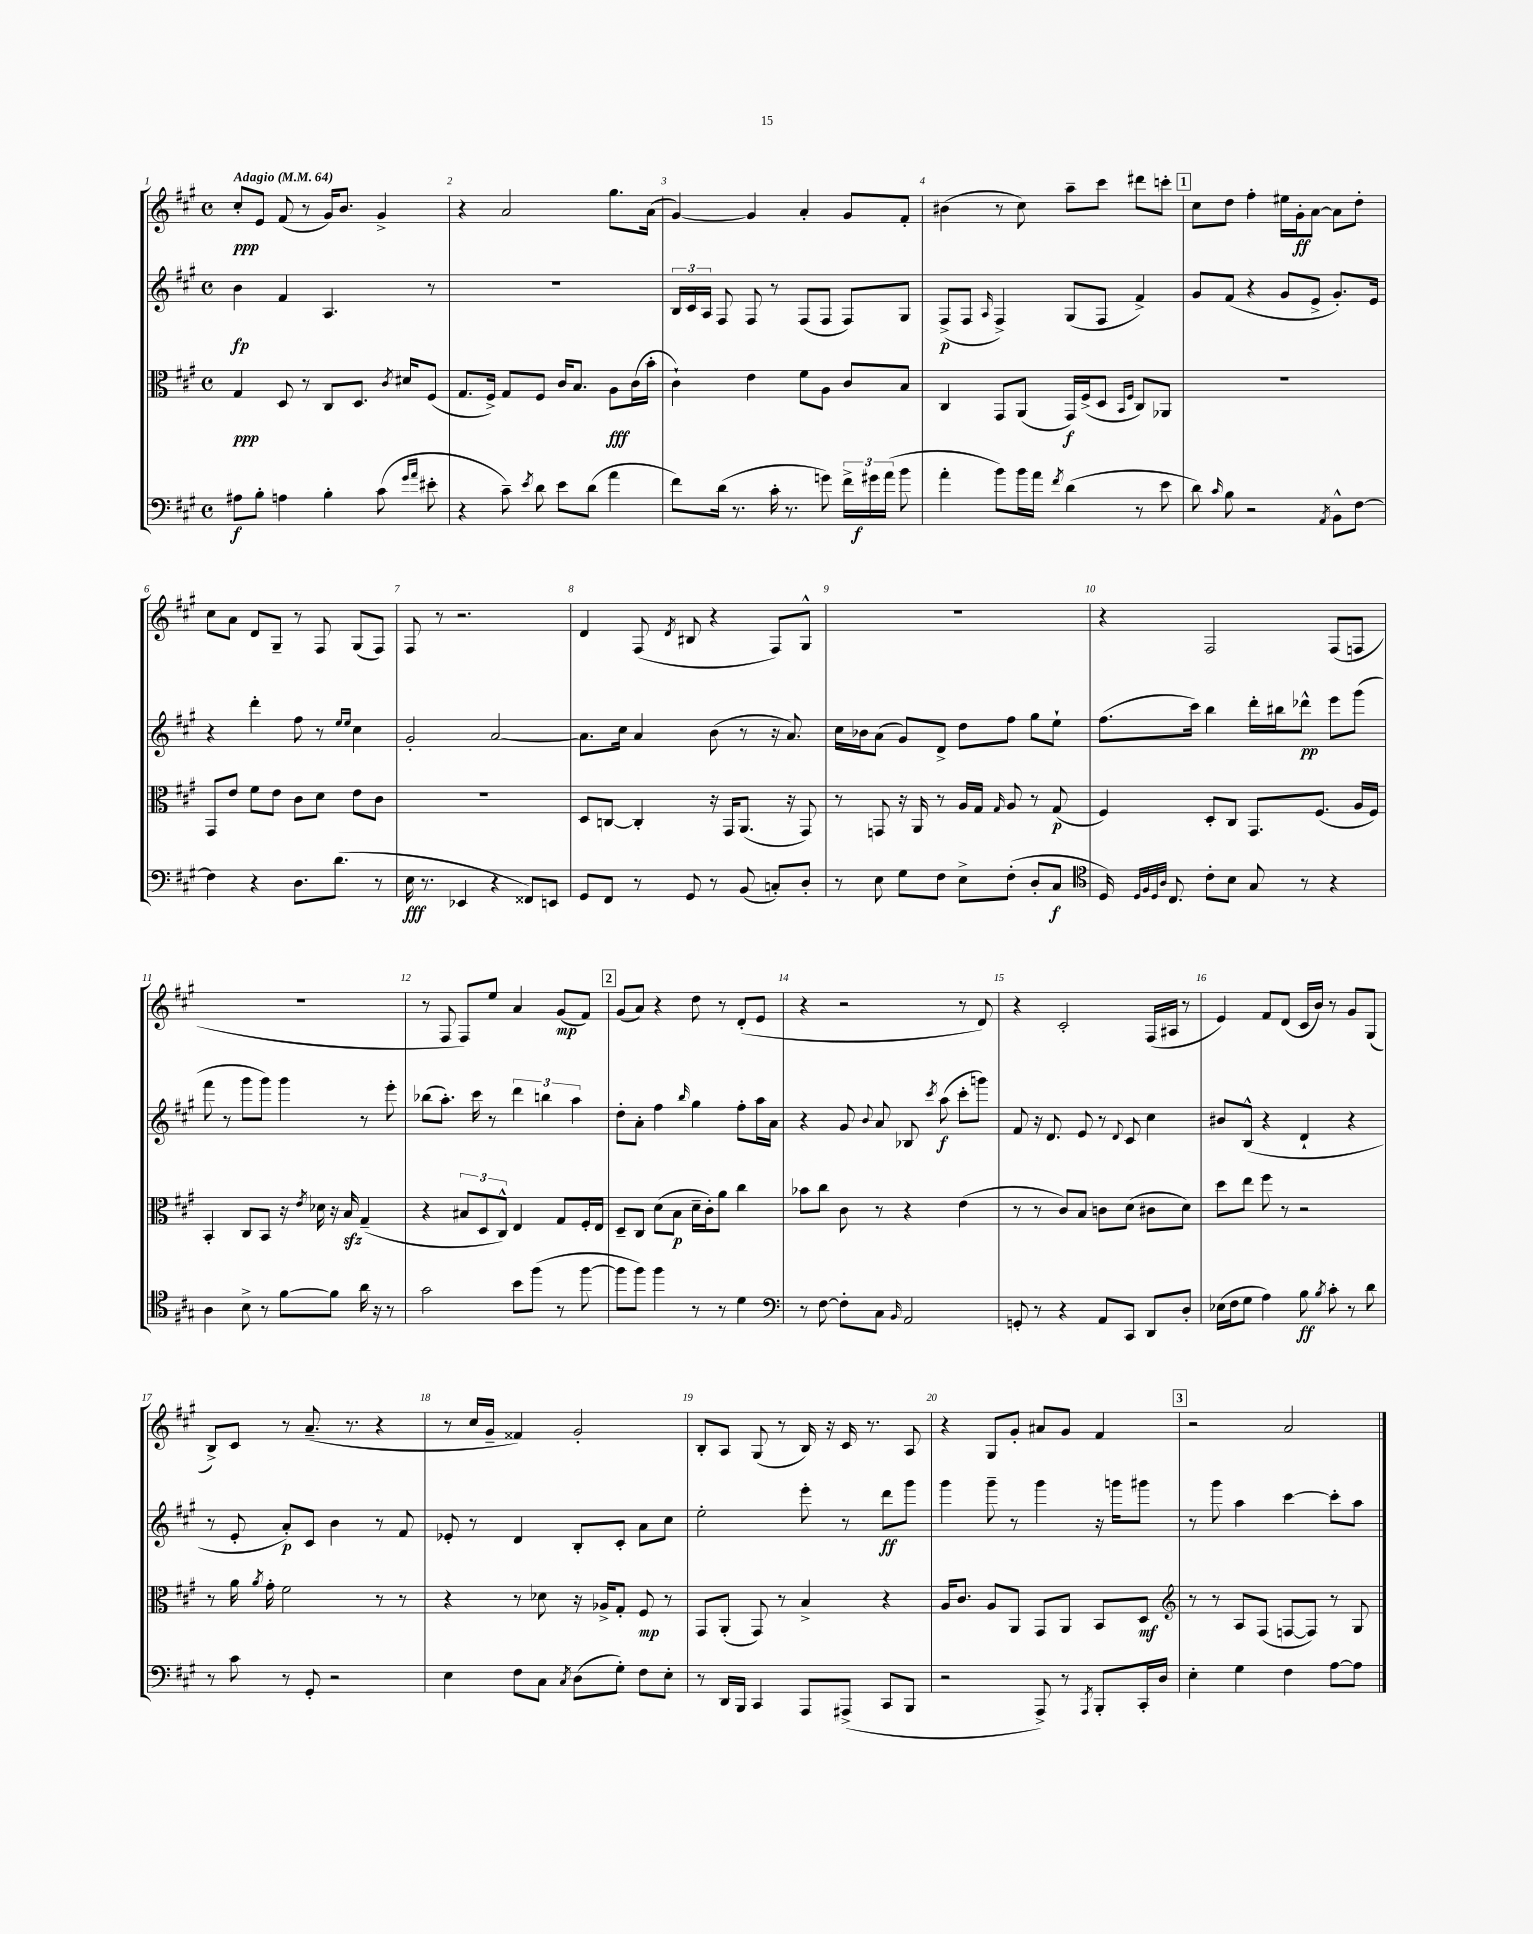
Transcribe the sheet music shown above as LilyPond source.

<<
\new StaffGroup <<
\new Staff = "s0" {
    \clef treble \key a \major \defaultTimeSignature \time 4/4 \tempo "Adagio" 4 = 64
    \autoBeamOff cis''8[-.\ppp e'8] fis'8( r8 gis'16[) b'8.] gis'4-> |
    r4 a'2 gis''8.[ a'16]( |
    gis'4~) gis'4 a'4-. gis'8[ fis'8]-. |
    bis'4( r8 cis''8) a''8[-- cis'''8] dis'''8[ c'''8]-. |
    \mark \markup { \box "1" } cis''8[ d''8] fis''4-. eis''16[ gis'16-.\ff a'8]~ a'8[ d''8]-. |
    cis''8[ a'8] d'8[ gis8]-- r8 fis8 gis8[( fis8]) |
    fis8 r8 r2. |
    d'4 fis8( \acciaccatura { d'8 } bis8 r4 fis8[) gis8]-^ |
    R1 |
    r4 fis2 fis8[( f8] |
    R1 |
    r8 fis8 fis8[) e''8] a'4 gis'8[\mp( fis'8]) |
    \mark \markup { \box "2" } gis'8[( a'8]) r4 d''8 r8 d'8[-.( e'8] |
    r4 r2 r8 d'8) |
    r4 cis'2-. fis16[( ais16] r8 |
    e'4) fis'8[ d'8]( cis'16[ b'16]) r8 gis'8[ gis8]( |
    b8[->) cis'8] r8 a'8.--( r8. r4 |
    r8 cis''16[ gis'16]-- fisis'4) gis'2-. |
    b8[-. a8] gis8( r8 b16) r16 cis'16 r8. a8 |
    r4 gis8[ gis'8]-. ais'8[ gis'8] fis'4 |
    \mark \markup { \box "3" } r2 a'2 \bar "|." |
}
\new Staff = "s1" {
    \clef treble \key a \major \defaultTimeSignature \time 4/4
    \autoBeamOff b'4\fp fis'4 a4. r8 |
    R1 |
    \tuplet 3/2 { b16[ cis'16 a16] } fis8 fis8 r8 fis8[( fis8] fis8[) gis8] |
    fis8[->\p( fis8] \grace { a16 } fis4->) gis8[( fis8] fis'4->) |
    \mark \markup { \box "1" } gis'8[ fis'8]( r4 gis'8[ e'8]-> gis'8.[-.) e'16] |
    r4 d'''4-. fis''8 r8 \grace { e''16[ e''16] } cis''4 |
    gis'2-. a'2~ |
    a'8.[ cis''16] a'4 b'8( r8 r16 a'8.) |
    cis''16[ bes'16 a'8]( gis'8[) d'8]-> d''8[ fis''8] gis''8[ e''8]-! |
    fis''8.[( cis'''16]) b''4 d'''16[-. bis''16 des'''8]-^\pp e'''8[ gis'''8]( |
    fis'''8 r8 gis'''8[ gis'''8]) gis'''4 r8 e'''8-. |
    bes''8[( a''8.]-.) cis'''16 r8 \tuplet 3/2 { d'''4 b''4 a''4 } |
    \mark \markup { \box "2" } d''8[-. a'8]-. fis''4 \grace { b''16 } gis''4 fis''8[-. a''16 a'16] |
    r4 gis'8 \appoggiatura { b'8 } a'8 bes8 \acciaccatura { cis'''8 } a''8\f( cis'''8[-. g'''8]) |
    fis'8 r16 d'8. e'8 r8 \appoggiatura { d'8 } cis'8 cis''4 |
    bis'8[ b8]-^( r4 d'4-! r4 |
    r8 e'8-. a'8[-.\p) cis'8] b'4 r8 fis'8 |
    ees'8-. r8 d'4 b8[-. cis'8]-. a'8[ cis''8] |
    e''2-. e'''8-. r8 d'''8[\ff gis'''8] |
    gis'''4 gis'''8-- r8 gis'''4 r16 g'''16[ gis'''8] |
    \mark \markup { \box "3" } r8 gis'''8 a''4 cis'''4~ cis'''8[-. a''8] \bar "|." |
}
\new Staff = "s2" {
    \clef alto \key a \major \defaultTimeSignature \time 4/4
    \autoBeamOff gis4\ppp d8 r8 cis8[ d8.] \acciaccatura { cis'8 } dis'16[ fis8]( |
    gis8.[ fis16]->) gis8[ fis8] cis'16[ b8.] a8[\fff cis'16( b'16]-. |
    cis'4-!) e'4 fis'8[ a8] cis'8[ b8] |
    cis4 gis,8[ a,8]( gis,16[\f) fis16->( d8] \grace { b,16[ fis16] } cis8[) aes,8] |
    \mark \markup { \box "1" } R1 |
    gis,8[ e'8] fis'8[ e'8] cis'8[ d'8] e'8[ cis'8] |
    R1 |
    d8[ c8]~ c4-. r16 gis,16[ a,8.]( r16 gis,8) |
    r8 g,8 r16 a,16 r8 a16[ gis16] \grace { gis16 } a8 r8 gis8\p( |
    fis4) d8[-. cis8] gis,8.[ fis8.]( a16[ fis16]) |
    b,4-. cis8[ b,8] r16 \acciaccatura { e'8 } des'16 r16 b16\sfz gis4--( |
    r4 \tuplet 3/2 { bis8[ d8 cis8]-^) } e4 gis8[ fis16-. e16] |
    \mark \markup { \box "2" } d8[-- cis8] d'8[( b8]\p d'16[-- cis'16-.) a'8] cis''4 |
    bes'8[ cis''8] cis'8 r8 r4 e'4( |
    r8 r8 cis'8[) b8] c'8[ d'8]( cis'8[ d'8]) |
    d''8[ e''8] fis''8 r8 r2 |
    r8 a'16 \acciaccatura { a'8 } gis'16-. fis'2 r8 r8 |
    r4 r8 des'8 r16 aes16[-> gis8]-. fis8\mp r8 |
    gis,8[ a,8]-.( gis,8) r8 b4-> r4 |
    a16[ cis'8.] a8[ a,8] gis,8[ a,8] b,8[ d8]\mf |
    \mark \markup { \box "3" } \clef treble r8 r8 a8[ fis8]( f8[~ f8]) r8 gis8 \bar "|." |
}
\new Staff = "s3" {
    \clef bass \key a \major \defaultTimeSignature \time 4/4
    \autoBeamOff ais8[\f b8]-. a4 b4-. cis'8( \grace { gis'16[ a'16] } eis'8-. |
    r4 cis'8--) \acciaccatura { e'8 } d'8 e'8[ d'8]( a'4 |
    fis'8[) d'16]( r8. cis'16-. r8. g'8) \tuplet 3/2 { fis'16[-> gis'16\f a'16]( } b'8 |
    a'4-. b'8[) b'16 a'16] \acciaccatura { fis'8 } d'4( r8 e'8 |
    \mark \markup { \box "1" } d'8) \grace { cis'16 } b8 r2 \acciaccatura { a,8 } b,8[-^ fis8]~ |
    fis4 r4 d8.[ d'8.]( r8 |
    e16\fff r8. ees,4 r4 fisis,8[) e,8] |
    gis,8[ fis,8] r8 gis,8 r8 b,8( c8[-.) d8]-. |
    r8 e8 gis8[ fis8] e8[-> fis8]-.( d8[-. cis8]\f |
    \clef tenor d16) \grace { d32[ fis32 d32 a32] } cis8. cis'8[-. b8] gis8 r8 r4 |
    a4 b8-> r8 fis'8[~ fis'8] a'16 r16 r8 |
    gis'2 b'8[ fis''8]( r8 fis''8~ |
    \mark \markup { \box "2" } fis''8[ fis''8]) fis''4 r8 r8 d'4 |
    \clef bass r8 fis8~ fis8[-. cis8] \grace { b,16 } a,2 |
    g,8-. r8 r4 a,8[ cis,8] d,8[ d8]-. |
    ees16[( fis16 gis8] a4) b8\ff \acciaccatura { b8 } cis'8-. r8 d'8 |
    r8 cis'8 r8 gis,8-. r2 |
    e4 fis8[ cis8] \acciaccatura { cis8 } d8[( gis8]-.) fis8[ e8]-. |
    r8 d,16[ b,,16] cis,4 a,,8[ ais,,8]->( cis,8[ b,,8] |
    r2 a,,8->) r8 \acciaccatura { a,,8 } b,,8[-. cis,16-. d16] |
    \mark \markup { \box "3" } e4-. gis4 fis4 a8[~ a8] \bar "|." |
}
>>
>>
\layout { \context { \Score \override BarNumber.break-visibility = ##(#f #t #t) barNumberVisibility = #all-bar-numbers-visible } }
